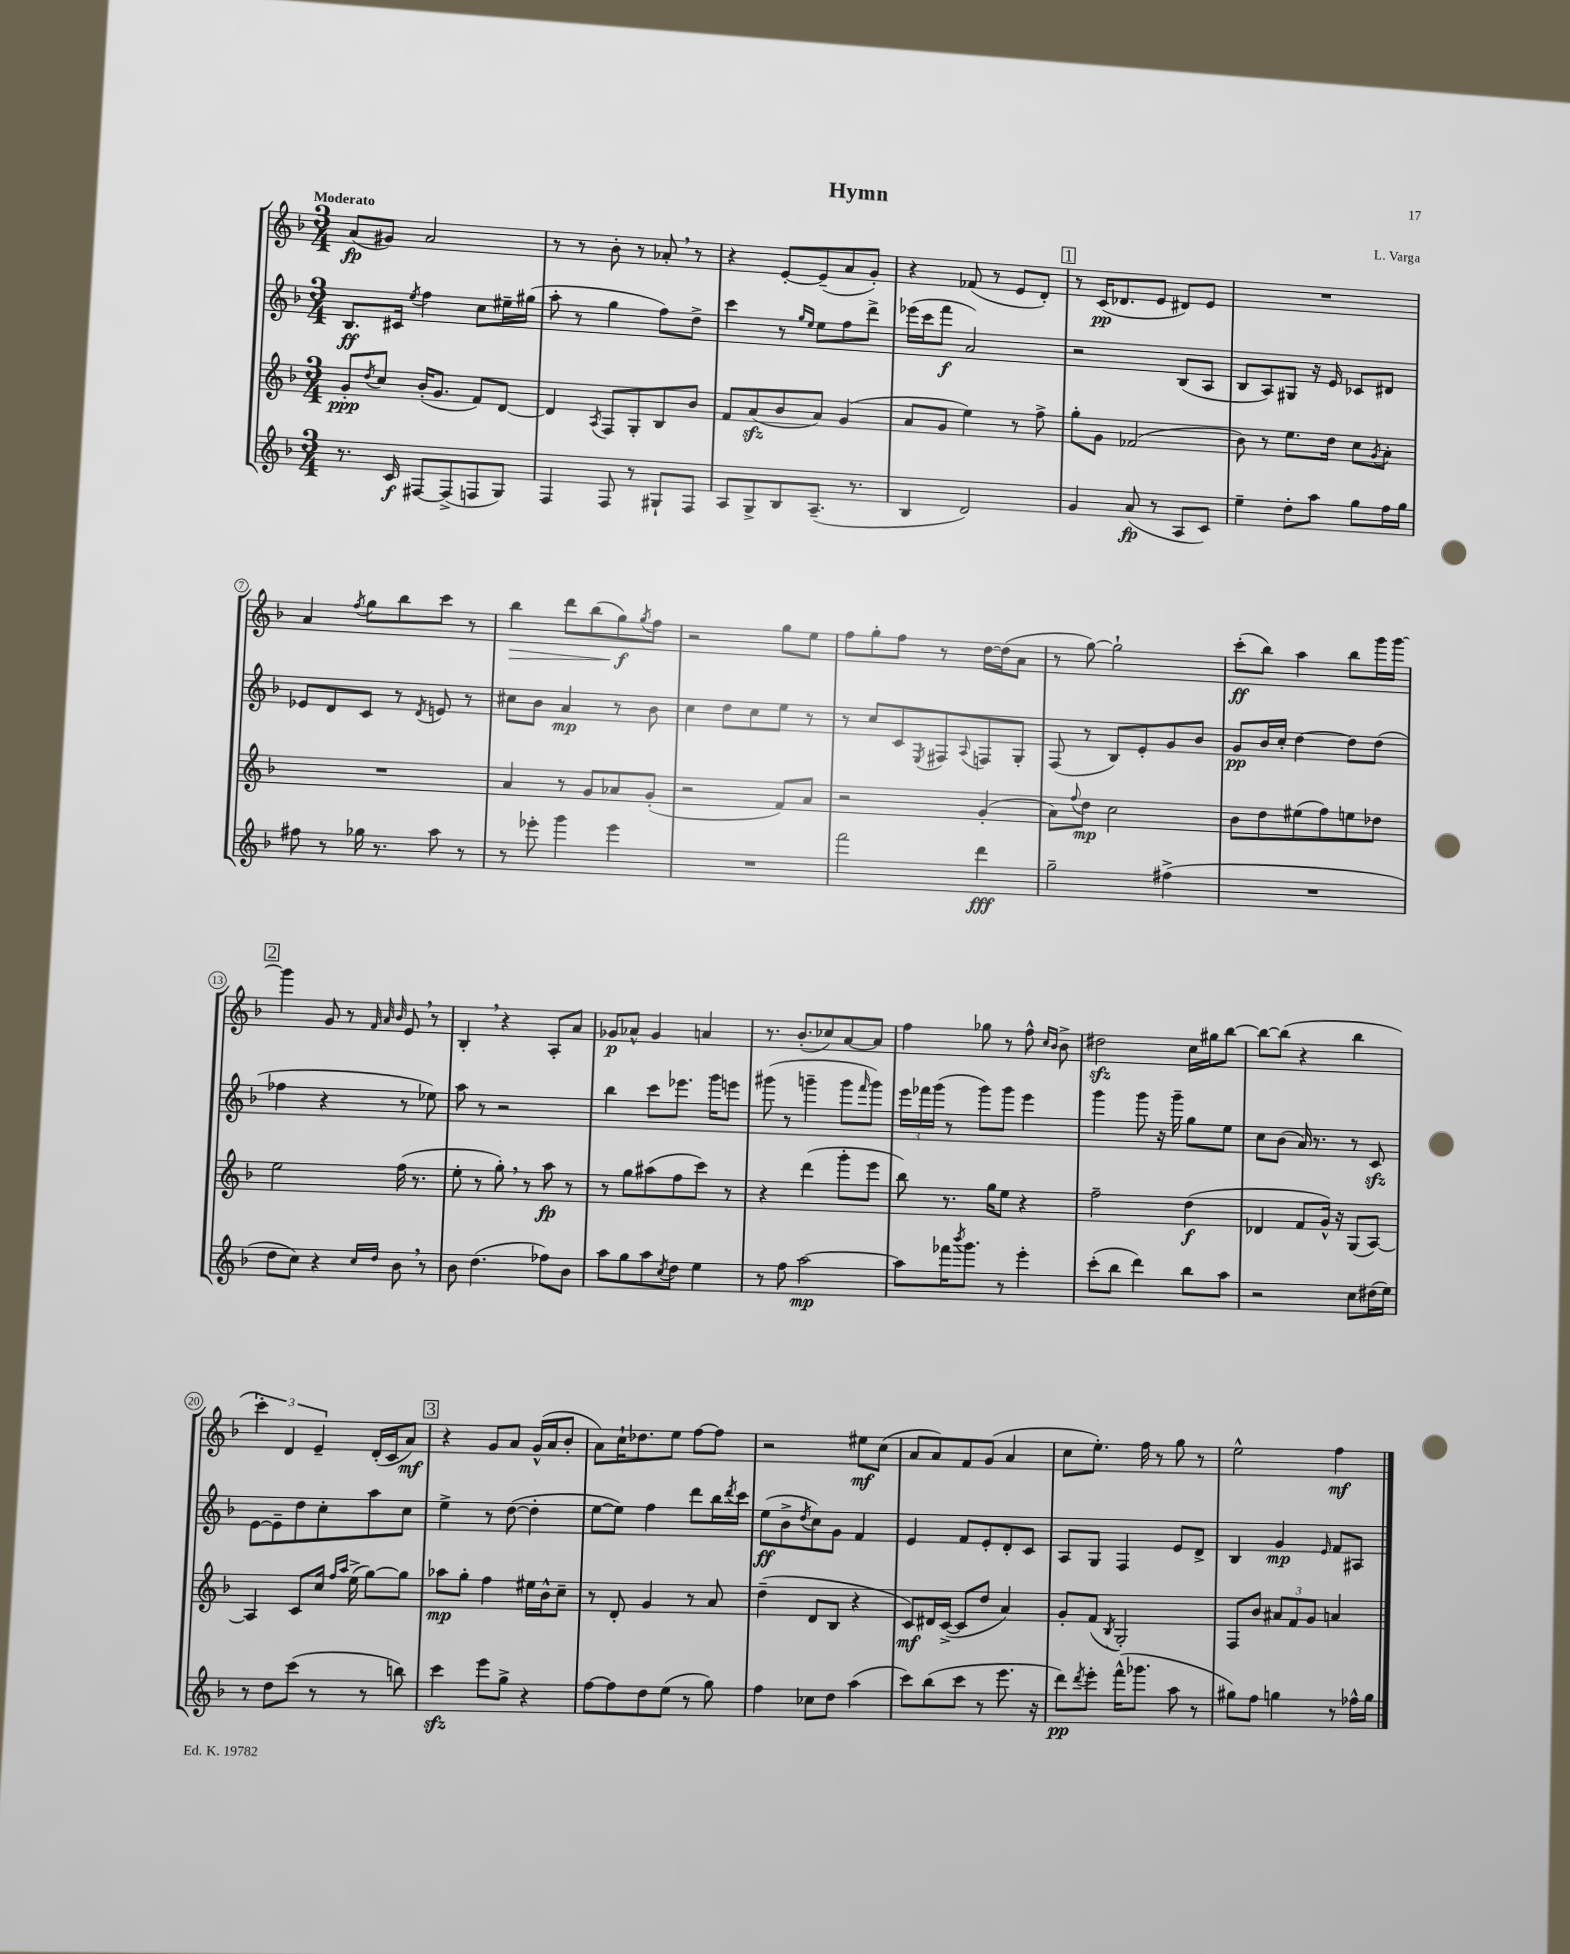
\header { title = "Hymn" composer = "L. Varga" }
<<
\new StaffGroup <<
\new Staff = "s0" {
    \clef treble \key f \major \numericTimeSignature \time 3/4 \tempo "Moderato"
    a'8\fp( gis'8) a'2 |
    r8 r8 bes'8-. r8 aes'8-. \breathe r8 |
    r4 e'8~-. e'8--( a'8 g'8-.) |
    r4 fes'8( r8 e'8 d'8-.) |
    \mark \markup { \box "1" } r8 c'16\pp( des'8. e'8 dis'8) e'8 |
    R2. |
    a'4 \acciaccatura { f''8 } g''8 bes''8 c'''8 r8 |
    bes''4\> d'''8 bes''8( g''8\f\!) \acciaccatura { g''8 } f''8 |
    r2 g''8 e''8 |
    f''8 g''8-. f''8 r8 d''16~ d''16( a'8 |
    r8 g''8~) g''2-! |
    c'''8-.\ff( bes''8) a''4 bes''8 g'''16 g'''16~ |
    \mark \markup { \box "2" } g'''4 g'8 r8 \grace { f'32 a'32 bes'32 } e'8 \breathe r8 |
    bes4-. \breathe r4 a8-. a'8 |
    ges'8\p aes'8-^ ges'4 a'4 |
    r8. bes'8.-.( ces''8) a'8~ a'8 |
    f''4 ges''8 r8 f''8-^ \grace { c''16 bes'16 } bes'8-> |
    dis''2\sfz c''16 gis''16 bes''8~ |
    bes''8~ bes''8( r4 bes''4 |
    \tuplet 3/2 { c'''4-.) d'4 e'4-- } d'16-.( c'16 a'8\mf) |
    \mark \markup { \box "3" } r4 g'8 a'8 g'16-^( a'16 bes'8-. |
    a'8) c''16-! des''8. e''8 f''8~ f''8 |
    r2 eis''8\mf c''8( |
    a'8 a'8) f'8 g'8( a'4 |
    c''8 e''8.-.) f''16 r8 g''8 r8 |
    e''2-^ f''4\mf \bar "|." |
}
\new Staff = "s1" {
    \clef treble \key f \major \numericTimeSignature \time 3/4
    bes8.\ff cis'16 \acciaccatura { e''8 } f''4 c''8 eis''16-- gis''16( |
    a''8-. r8 g''4 f''8) d''8-> |
    c'''4 r8 \grace { g''16 e''16 } e''8 f''8 d'''8-> |
    ees'''16( c'''16 f'''8\f a'2) |
    \mark \markup { \box "1" } r2 bes8( a8 |
    bes8 a8) gis8 r16 e'16 ces'8 dis'8 |
    ees'8 d'8 c'8 r8 \acciaccatura { d'8 } e'8 r8 |
    cis''8 bes'8 a'4\mp r8 bes'8 |
    c''4 d''8 c''8 e''8 r8 |
    r8 c''8 c'8 \acciaccatura { e8 } fis8 \appoggiatura { a8 } f8 g8-. |
    f8( r8 bes8) e'8-. g'8 bes'8 |
    g'8\pp bes'16 c''16-. d''4~ d''8 d''8( |
    \mark \markup { \box "2" } fes''4 r4 r8 ees''8) |
    a''8 r8 r2 |
    bes''4 c'''8 ees'''8. g'''16 e'''8 |
    gis'''8( r8 g'''4-- g'''8 \grace { f'''16 } g'''8) |
    \tuplet 3/2 { e'''16 fes'''16 g'''16( } r8 g'''8) g'''8 e'''4 |
    g'''4 g'''8 r16 g'''16-- g''8 e''8 |
    c''8 bes'8( a'16) r8. r8 c'8\sfz |
    e'8~ e'8-- d''8 c''8-. a''8 c''8 |
    \mark \markup { \box "3" } e''4-> r8 d''8~( d''4-. |
    e''8~ e''8) f''4 d'''8 bes''16 \acciaccatura { d'''8 } c'''16 |
    e''8\ff( bes'8-> \acciaccatura { d''8 } c''8) g'8 f'4 |
    e'4 f'8 e'8-. d'8-. c'8 |
    a8 g8 f4 e'8 d'8-> |
    bes4 g'4\mp \grace { e'16 } f'8 ais8 \bar "|." |
}
\new Staff = "s2" {
    \clef treble \key f \major \numericTimeSignature \time 3/4
    g'8-.\ppp \acciaccatura { d''8 } c''8 bes'16-.( g'8. f'8) d'8~ |
    d'4 \acciaccatura { a8 } f8 g8-. bes8 bes'8 |
    f'8 a'8\sfz( bes'8 a'8) g'4( |
    a'8 g'8 e''4) r8 f''8-> |
    \mark \markup { \box "1" } g''8-. g'8 fes'2( |
    bes'8) r8 e''8. d''16 c''8 \acciaccatura { g'8 } a'8-. |
    R2. |
    a'4 r8 g'8 aes'8 g'8-.( |
    r2 f'8) a'8 |
    r2 g'4-.( |
    a'8) \appoggiatura { f''8 } d''8\mp c''2 |
    bes'8 d''8 eis''8( f''8) e''8 des''8 |
    \mark \markup { \box "2" } e''2 f''16( r8. |
    e''8-. r8 g''8-.) \breathe r8 a''8\fp r8 |
    r8 g''8 ais''8( f''8 c'''8) r8 |
    r4 d'''4( g'''8-. e'''8 |
    bes''8) r8. g''16 e''8 r4 |
    f''2-- d''4\f( |
    des'4 f'8 g'16-^) r16 g8( a8~) |
    a4 c'8 c''16 \grace { f''16 a''16 } e''16->( g''8~) g''8 |
    \mark \markup { \box "3" } aes''8\mp g''8-. f''4 eis''16 bes'16-^ c''8-- |
    r8 d'8-. g'4 r8 a'8 |
    d''4--( d'8 bes8 r4 |
    c'8\mf) dis'16 c'16~->( c'8 d''8 a'4) |
    g'8-. f'8( \acciaccatura { bes8 } g2-.) |
    f8 bes'8 \tuplet 3/2 { ais'8 f'8 g'8 } a'4 \bar "|." |
}
\new Staff = "s3" {
    \clef treble \key f \major \numericTimeSignature \time 3/4
    r8. c'16\f fis8~ fis8->( f8 g8) |
    f4 f8 r8 gis8-! f8 |
    a8 g8-> bes8 a8.--( r8. |
    bes4 d'2) |
    \mark \markup { \box "1" } g'4 a'8\fp( r8 a8 c'8) |
    e''4-- d''8-. a''8 g''8 f''16 g''16 |
    fis''8 r8 ges''16 r8. a''8 r8 |
    r8 ees'''8-. g'''4 ees'''4 |
    R2. |
    f'''2 d'''4\fff |
    g''2-- fis''4->( |
    R2. |
    \mark \markup { \box "2" } d''8 c''8) r4 \grace { c''16 d''16 } bes'8 \breathe r8 |
    bes'8 d''4.( fes''8) bes'8 |
    a''8 g''8 a''8 \acciaccatura { c''8 } d''8 e''4 |
    r8 f''8 a''2~\mp |
    a''8 fes'''16 \acciaccatura { bes'''8 } g'''8. r8 e'''4-. |
    c'''8-.( bes''8 d'''4) bes''8 a''8 |
    r2 c''8 dis''16( e''16) |
    r8 d''8 c'''8( r8 r8 b''8) |
    \mark \markup { \box "3" } c'''4\sfz e'''8 g''8-> r4 |
    f''8~ f''8 d''8 e''8( r8 g''8) |
    f''4 ces''8 d''8 a''4( |
    c'''8) bes''8( c'''8 r8 e'''8. r16 |
    d'''8\pp) \acciaccatura { d'''8 } e'''8-. f'''16-^( ges'''8. a''8 r8 |
    gis''8) f''8 g''4 r8 fes''16-^ g''16 \bar "|." |
}
>>
>>
\layout { \context { \Score \override BarNumber.stencil = #(make-stencil-circler 0.1 0.3 ly:text-interface::print) } }
